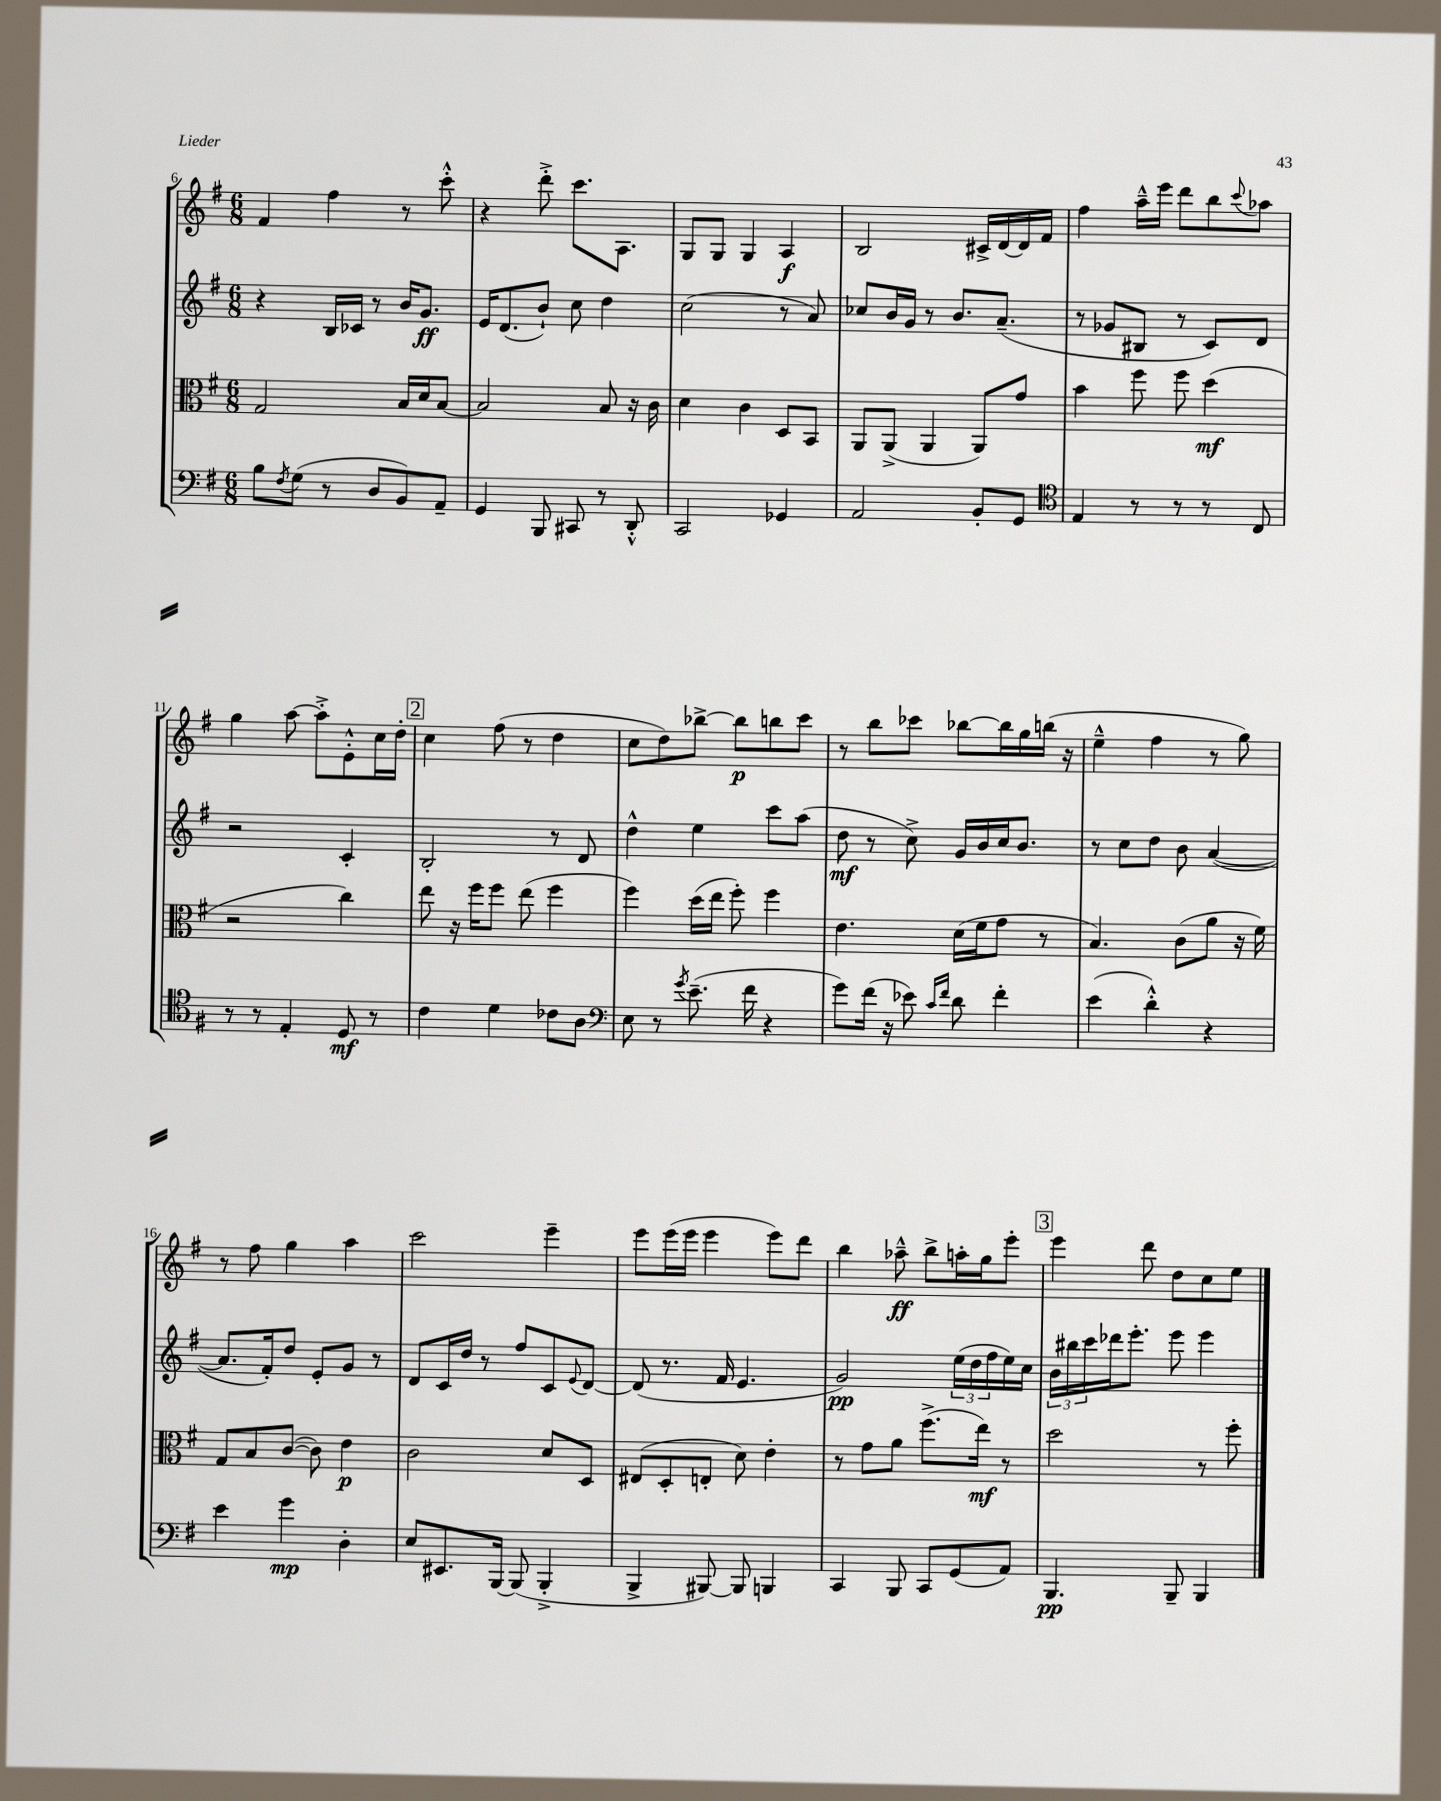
<<
\new StaffGroup <<
\new Staff = "s0" {
    \clef treble \key g \major \numericTimeSignature \time 6/8
    fis'4 fis''4 r8 c'''8-.-^ |
    r4 d'''8-.-> c'''8. a8. |
    g8 g8 g4 a4\f |
    b2 cis'16-> d'16~ d'16 fis'16 |
    fis''4 a''16---^ e'''16 d'''8 b''8 \appoggiatura { c'''8 } aes''8 |
    g''4 a''8~ a''8-.-> e'8-.-^ c''16 d''16-. |
    \mark \markup { \box "2" } c''4 fis''8( r8 d''4 |
    c''8 d''8) bes''8~-> bes''8\p b''8 c'''8 |
    r8 b''8 ces'''8 bes''8~ bes''16 g''16 b''16( r16 |
    e''4---^ fis''4 r8 g''8) |
    r8 fis''8 g''4 a''4 |
    c'''2 e'''4-- |
    e'''8 e'''16( e'''16 e'''4 e'''8) d'''8 |
    b''4 aes''8---^\ff b''8-> a''16-. g''16 e'''8-. |
    \mark \markup { \box "3" } e'''4 d'''8 d''8 c''8 e''8 \bar "|." |
}
\new Staff = "s1" {
    \clef treble \key g \major \numericTimeSignature \time 6/8
    r4 b16 ces'16 r8 b'16 g'8.\ff |
    e'16 d'8.( b'8-!) c''8 d''4 |
    c''2( r8 a'8) |
    ces''8 b'16 g'16 r8 b'8. a'8.--( |
    r8 ges'8 bis8 r8 c'8) d'8 |
    r2 c'4-. |
    \mark \markup { \box "2" } b2-. r8 d'8 |
    d''4-^ e''4 c'''8 a''8( |
    d''8\mf r8 c''8->) g'16 b'16 c''16 b'8. |
    r8 c''8 d''8 b'8 a'4~( |
    a'8. fis'16-.) d''8 e'8-. g'8 r8 |
    d'8 c'16 d''16 r8 fis''8 c'8 \appoggiatura { e'8 } d'8~ |
    d'8( r8. fis'16 e'4. |
    g'2\pp) \tuplet 3/2 { e''16( d''16 fis''16 } e''16) c''16 |
    \mark \markup { \box "3" } \tuplet 3/2 { b'16 bis''16 c'''16 } des'''16 e'''8.-. e'''8 e'''4 \bar "|." |
}
\new Staff = "s2" {
    \clef alto \key g \major \numericTimeSignature \time 6/8
    g2 b16 d'16 b8~ |
    b2 b8 r16 c'16 |
    d'4 c'4 d8 b,8 |
    a,8 a,8->( a,4 a,8) g'8 |
    b'4 fis''8 fis''8 d''4\mf( |
    r2 c''4) |
    \mark \markup { \box "2" } e''8 r16 fis''16 fis''8 e''8( fis''4 |
    fis''4) d''16( e''16 fis''8-.) fis''4 |
    e'4. d'16( fis'16 g'8 r8 |
    b4.) c'8( a'8 r16 fis'16) |
    g8 b8 c'8~( c'8) e'4\p |
    c'2 d'8 d8 |
    eis8( d8-. e8-. d'8) e'4-. |
    r8 g'8 a'8 fis''8.->( e''16\mf) r8 |
    \mark \markup { \box "3" } d''2 r8 fis''8-. \bar "|." |
}
\new Staff = "s3" {
    \clef bass \key g \major \numericTimeSignature \time 6/8
    b8 \acciaccatura { fis8 } g8( r8 d8 b,8) a,8-- |
    g,4 b,,8 cis,8 r8 d,8-.-^ |
    c,2 ges,4 |
    a,2 b,8-. g,8 |
    \clef tenor e4 r8 r8 r8 c8 |
    r8 r8 e4-. d8\mf r8 |
    \mark \markup { \box "2" } c'4 d'4 ces'8 a8 |
    \clef bass e8 r8 \acciaccatura { g'8 } e'8.--( fis'16 r4 |
    g'8) fis'16( r16 ees'8) \grace { c'16 fis'16 } d'8 fis'4-. |
    e'4( d'4-.-^) r4 |
    e'4 g'4\mp d4-. |
    e8 eis,8. b,,16~ b,,8( b,,4-.-> |
    b,,4-> bis,,8~) bis,,8 b,,4 |
    c,4 b,,8 c,8 g,8( a,8) |
    \mark \markup { \box "3" } b,,4.\pp b,,8-- b,,4 \bar "|." |
}
>>
>>
\layout { \context { \Score currentBarNumber = #6 } }
